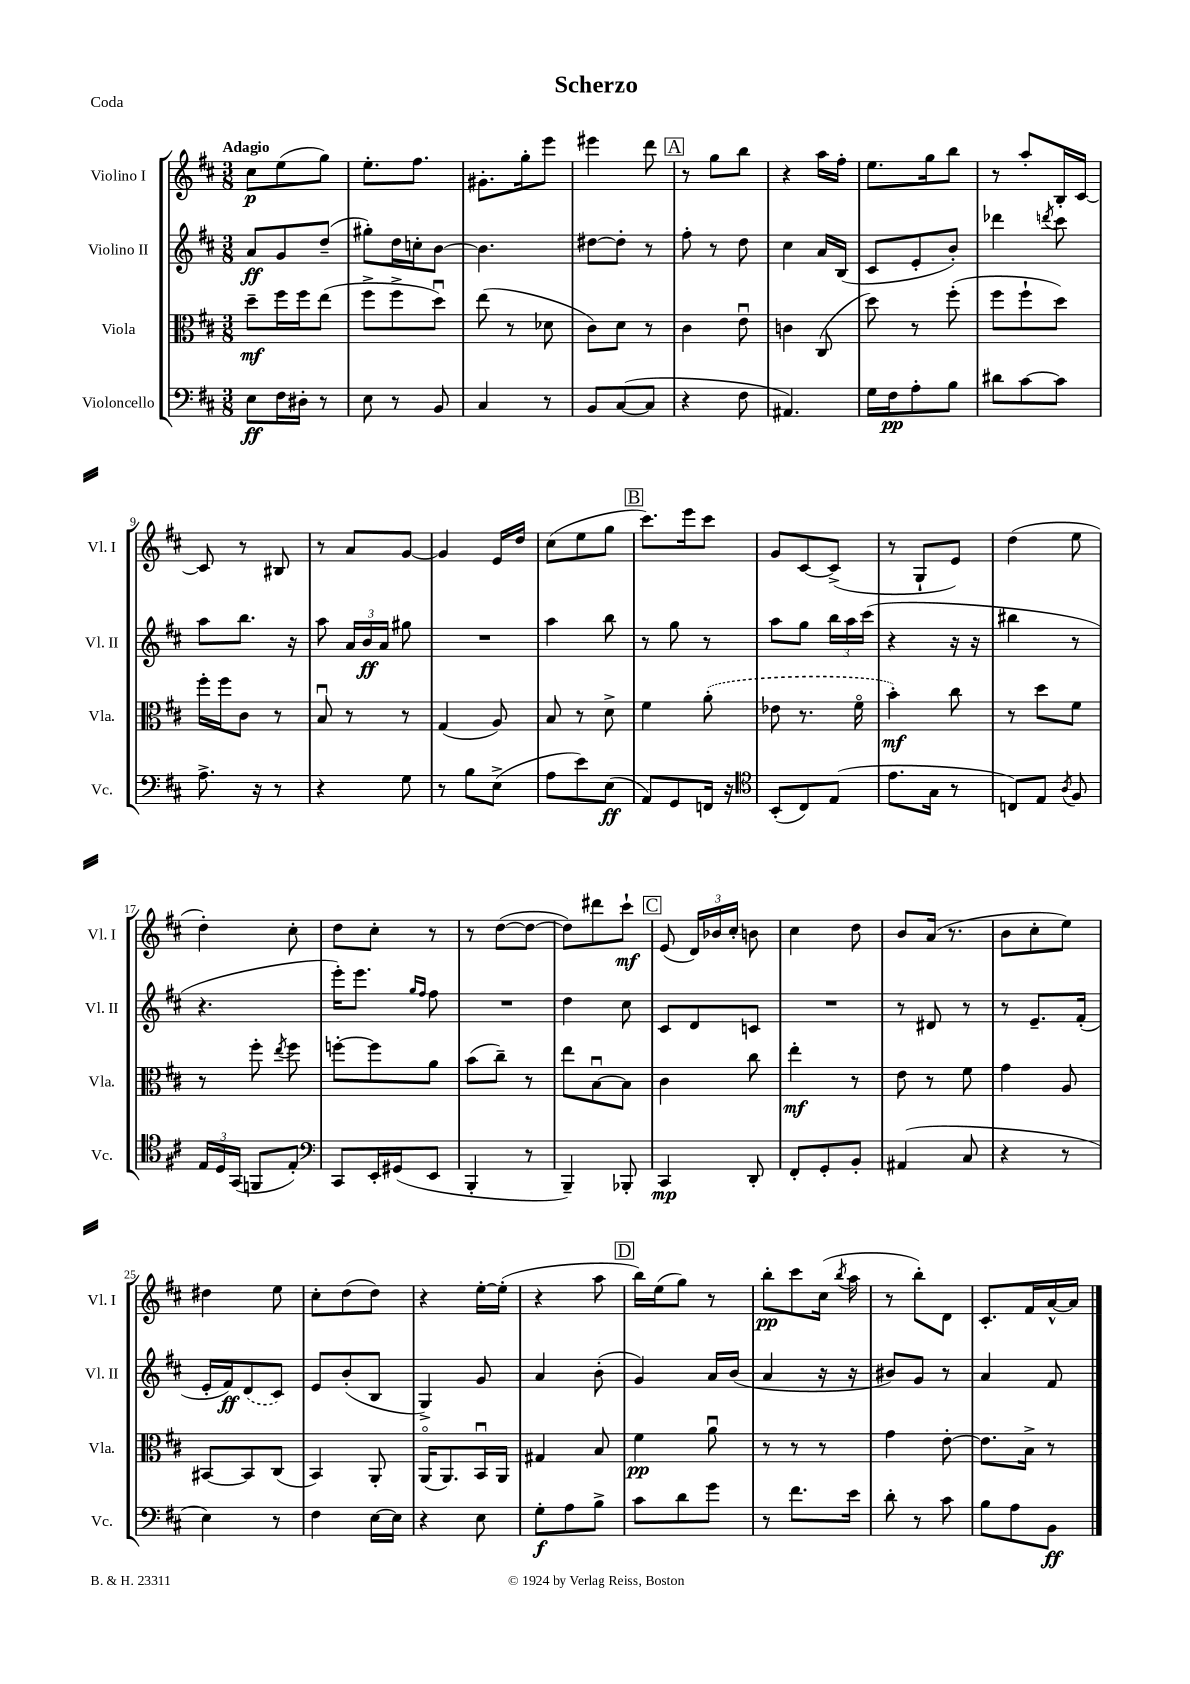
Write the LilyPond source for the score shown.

\header { title = "Scherzo" piece = "Coda" }
<<
\new StaffGroup <<
\new Staff = "s0" \with { instrumentName = "Violino I" shortInstrumentName = "Vl. I" } {
    \clef treble \key d \major \numericTimeSignature \time 3/8 \tempo "Adagio"
    \autoBeamOff cis''8[\p e''8( g''8]) |
    e''8.[-. fis''8.] |
    gis'8.[-. g''16-. e'''8] |
    eis'''4 d'''8 |
    \mark \markup { \box "A" } r8 g''8[ b''8] |
    r4 a''16[ fis''16]-. |
    e''8.[ g''16 b''8] |
    r8 a''8[-. b16-. cis'16]~ |
    cis'8 r8 bis8 |
    r8 a'8[ g'8]~ |
    g'4 e'16[ d''16] |
    cis''8[( e''8 g''8] |
    \mark \markup { \box "B" } cis'''8.[) e'''16 cis'''8] |
    g'8[ cis'8~ cis'8]->( |
    r8 g8[-! e'8]) |
    d''4( e''8 |
    d''4-.) cis''8-. |
    d''8[ cis''8]-. r8 |
    r8 d''8[~( d''8]~ |
    d''8[) dis'''8 cis'''8]-!\mf |
    \mark \markup { \box "C" } e'8( \tuplet 3/2 { d'16[) bes'16 cis''16]-. } b'8 |
    cis''4 d''8 |
    b'8[ a'16]( r8. |
    b'8[ cis''8-. e''8]) |
    dis''4 e''8 |
    cis''8[-. d''8( d''8]) |
    r4 e''16[~-. e''16]-.( |
    r4 a''8 |
    \mark \markup { \box "D" } b''16[) e''16( g''8]) r8 |
    b''8[-.\pp cis'''8 cis''16]( \acciaccatura { b''8 } a''16 |
    r8 b''8[-.) d'8] |
    cis'8.[-. fis'16 a'16~-^ a'16] \bar "|." |
}
\new Staff = "s1" \with { instrumentName = "Violino II" shortInstrumentName = "Vl. II" } {
    \clef treble \key d \major \numericTimeSignature \time 3/8
    \autoBeamOff a'8[\ff g'8 d''8]--( |
    gis''8[-.) d''16 c''16-. b'8]~ |
    b'4. |
    dis''8[~ dis''8]-. r8 |
    \mark \markup { \box "A" } fis''8-. r8 d''8 |
    cis''4 a'16[ b16]( |
    cis'8[ e'8-. b'8]-.) |
    des'''4 \acciaccatura { d'''8 } cis'''8 |
    a''8[ b''8.] r16 |
    a''8 \tuplet 3/2 { a'16[ b'16\ff a'16] } gis''8 |
    R4. |
    a''4 b''8 |
    \mark \markup { \box "B" } r8 g''8 r8 |
    a''8[ g''8] \tuplet 3/2 { b''16[ a''16 cis'''16]( } |
    r4 r16 r16 |
    bis''4 r8 |
    r4. |
    e'''16[-.) e'''8.] \grace { g''16[ fis''16] } fis''8 |
    R4. |
    d''4 cis''8 |
    \mark \markup { \box "C" } cis'8[ d'8 c'8] |
    R4. |
    r8 dis'8 r8 |
    r8 e'8.[-- fis'16]-.( |
    e'16[-. fis'16\ff) \once \slurDashed d'8( cis'8]) |
    e'8[ b'8-.( b8] |
    g4->) g'8 |
    a'4 b'8-.( |
    \mark \markup { \box "D" } g'4) a'16[ b'16]( |
    a'4 r16 r16 |
    bis'8[) g'8] r8 |
    a'4 fis'8 \bar "|." |
}
\new Staff = "s2" \with { instrumentName = "Viola" shortInstrumentName = "Vla." } {
    \clef alto \key d \major \numericTimeSignature \time 3/8
    \autoBeamOff d''8[--\mf fis''16 fis''16 e''8]( |
    fis''8[-> fis''8-> d''8]\downbow) |
    e''8( r8 des'8 |
    cis'8[) d'8] r8 |
    \mark \markup { \box "A" } cis'4 e'8\downbow |
    c'4 cis8( |
    d''8) r8 fis''8-.( |
    fis''8[ fis''8-! d''8]) |
    fis''16[-. fis''16 cis'8] r8 |
    b8\downbow r8 r8 |
    g4( a8) |
    b8 r8 d'8-> |
    \mark \markup { \box "B" } fis'4 \once \slurDashed a'8-.( |
    ees'8 r8. fis'16\flageolet |
    b'4-.\mf) cis''8 |
    r8 d''8[ fis'8] |
    r8 fis''8-. \acciaccatura { e''8 } fis''8 |
    f''8[~-. f''8 a'8] |
    b'8[( cis''8]--) r8 |
    e''8[ b8~\downbow b8] |
    \mark \markup { \box "C" } cis'4 cis''8 |
    e''4-.\mf r8 |
    e'8 r8 fis'8 |
    g'4 a8 |
    bis,8[~ bis,8 cis8]( |
    b,4) a,8-. |
    a,16[\flageolet( a,8.) b,16\downbow a,16] |
    gis4 b8 |
    \mark \markup { \box "D" } fis'4\pp a'8\downbow |
    r8 r8 r8 |
    g'4 e'8~-. |
    e'8.[ b16]-> r8 \bar "|." |
}
\new Staff = "s3" \with { instrumentName = "Violoncello" shortInstrumentName = "Vc." } {
    \clef bass \key d \major \numericTimeSignature \time 3/8
    \autoBeamOff e8[\ff fis16 dis16]-. r8 |
    e8 r8 b,8 |
    cis4 r8 |
    b,8[ cis8~( cis8] |
    \mark \markup { \box "A" } r4 fis8 |
    ais,4.) |
    g16[ fis16\pp a8-. b8] |
    dis'8[ cis'8~ cis'8] |
    a8.-> r16 r8 |
    r4 g8 |
    r8 b8[ e8]->( |
    a8[ e'8) e8]\ff( |
    \mark \markup { \box "B" } a,8[) g,8 f,16] r16 |
    \clef tenor b,8[-.( cis8) e8]( |
    e'8.[ g16] r8 |
    c8[) e8] \acciaccatura { a8 } fis8 |
    \tuplet 3/2 { e16[ d16 g,16]( } f,8[ e8]-.) |
    \clef bass cis,8[ e,16-. gis,16( e,8] |
    b,,4-. r8 |
    b,,4--) bes,,8-. |
    \mark \markup { \box "C" } cis,4\mp d,8-. |
    fis,8[-. g,8-. b,8]-. |
    ais,4( cis8 |
    r4 r8 |
    e4) r8 |
    fis4 e16[~ e16] |
    r4 e8 |
    g8[-.\f a8 b8]-> |
    \mark \markup { \box "D" } cis'8[ d'8 g'8] |
    r8 fis'8.[ e'16] |
    d'8-. r8 cis'8 |
    b8[ a8 b,8]\ff \bar "|." |
}
>>
>>
